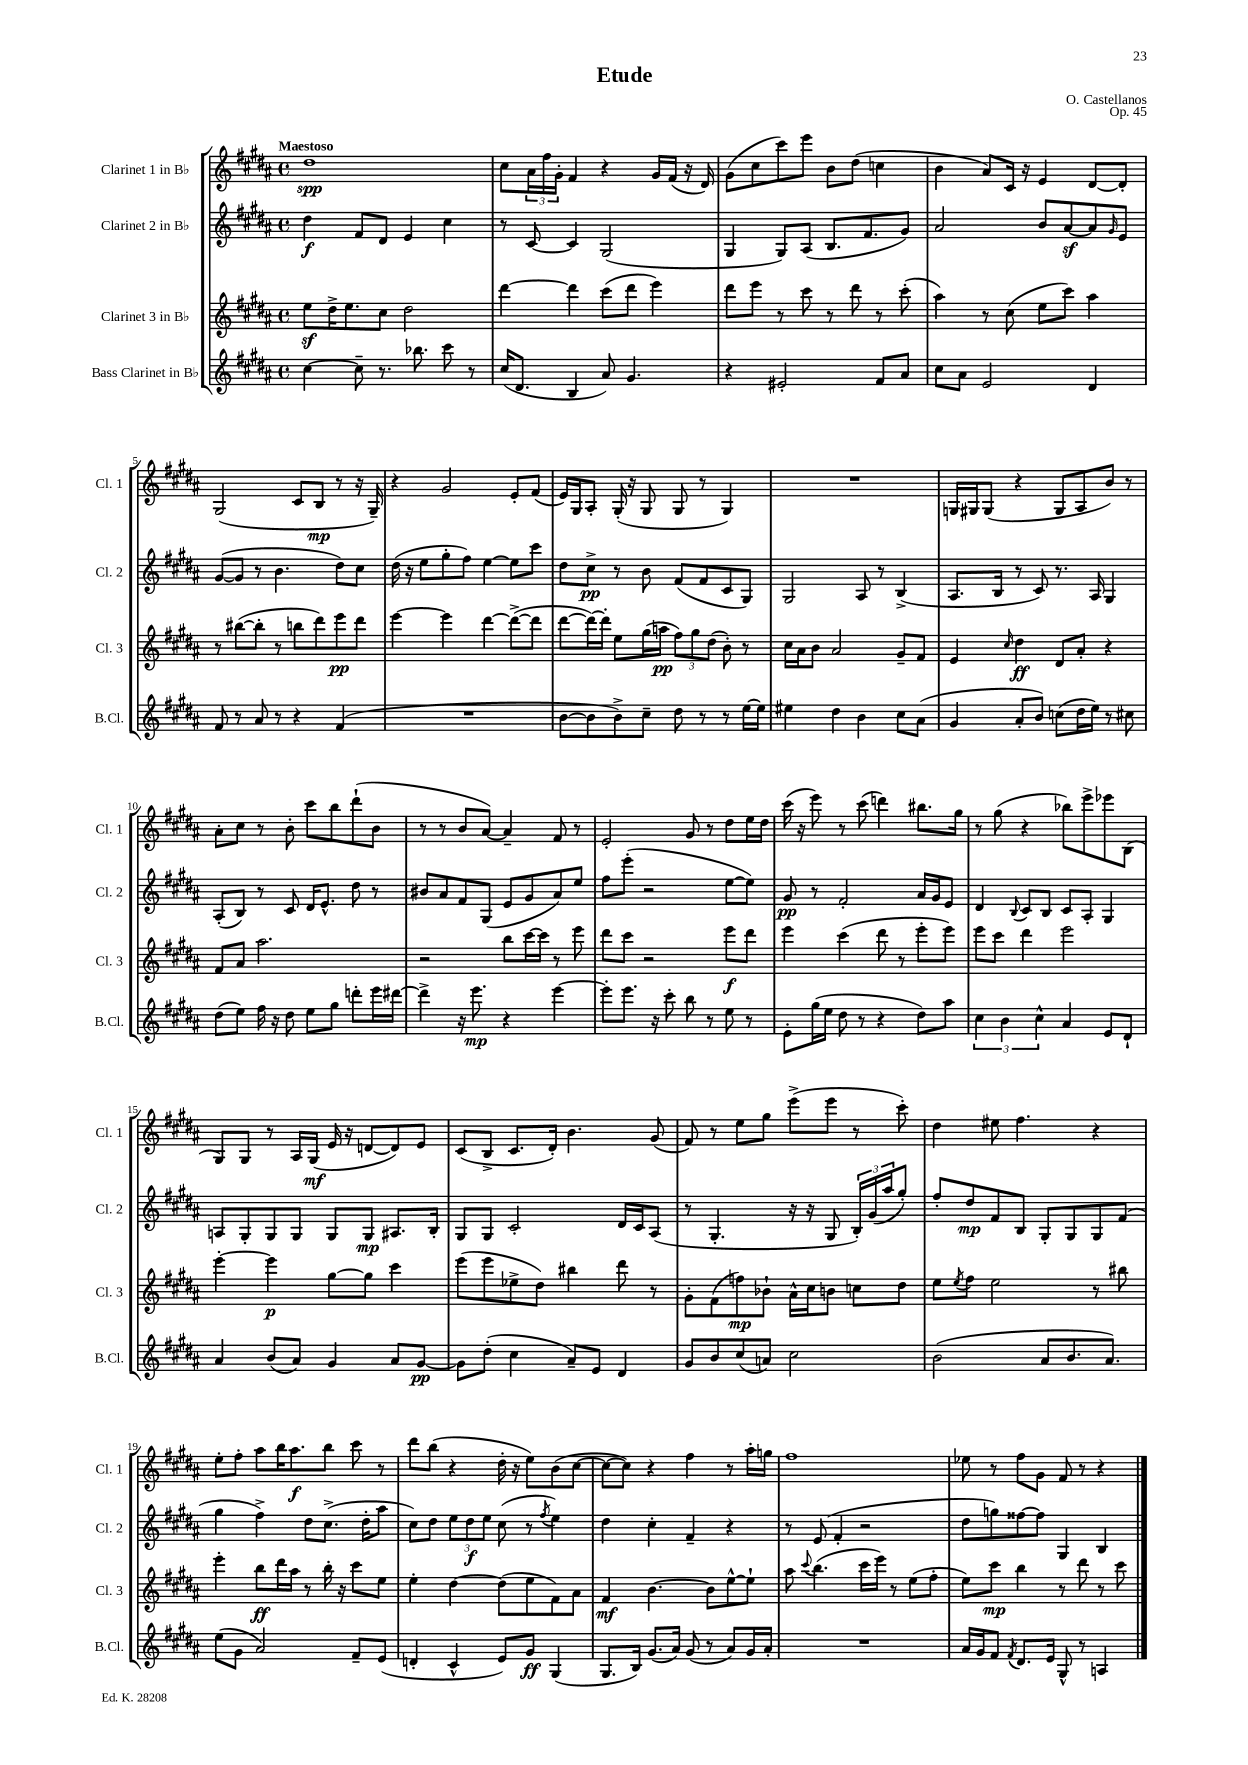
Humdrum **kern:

**kern	**kern	**kern	**kern
*staff4	*staff3	*staff2	*staff1
*clefG2	*clefG2	*clefG2	*clefG2
*k[f#c#g#d#a#]	*k[f#c#g#d#a#]	*k[f#c#g#d#a#]	*k[f#c#g#d#a#]
*M4/4	*M4/4	*M4/4	*M4/4
*met(c)	*met(c)	*met(c)	*met(c)
[4cc#	8ee	4dd#	1dd#
.	16dd#^	.	.
.	8.ee	.	.
8cc#~]	.	8f#	.
8.r	8cc#	8d#	.
.	2dd#	4e	.
8.bb-	.	.	.
8ccc#	.	4cc#	.
8r	.	.	.
=	=	=	=
(16cc#	[4ddd#	8r	8cc#
8.d#	.	.	.
.	.	[8c#	24a#
.	.	.	24ff#
.	.	.	24g#'
4B	4ddd#]	4c#]	4f#
8a#)	(8ccc#	(2G#	4r
4.g#	8ddd#	.	.
.	4eee)	.	16g#
.	.	.	(16f#
.	.	.	16r
.	.	.	16d#)
=	=	=	=
4r	8ddd#	4G#	(8g#
.	8eee	.	8cc#
2e#'	8r	8G#)	8ccc#)
.	8ccc#	(8A#	8eee
.	8r	8.B	8b
.	8ddd#	.	(8dd#
.	.	8.f#	.
8f#	8r	.	4cc
8a#	(8ccc#'	8g#)	.
=	=	=	=
8cc#	4aa#)	2a#	4b
8a#	.	.	.
2e	8r	.	8a#)
.	(8cc#	.	16c#
.	.	.	16r
.	8ee	8b	4e
.	8ccc#)	[8a#	.
4d#	4aa#	8a#]	[8d#
.	.	16qqg#	.
.	.	8e	8d#']
=	=	=	=
8f#	8r	([8g#	(2G#
8r	([8bb#	8g#]	.
8a#	8bb#']	8r	.
8r	8r	4.b	.
4r	8bb	.	8c#
.	8ddd#)	.	8B
(4f#	8eee	8dd#)	8r
.	8ddd#	8cc#	16r
.	.	.	16G#~)
=	=	=	=
1r	[4eee	(16dd#	4r
.	.	16r	.
.	.	8ee	.
.	4eee]	8gg#'	2g#
.	.	8ff#)	.
.	[4ddd#	[4ee	.
.	(8ddd#^_	8ee]	8e'
.	8ddd#]	8ccc#	(8f#
=	=	=	=
[8b	[8ddd#	8dd#	16e)
.	.	.	16G#
8b]	16ddd#_)	8cc#^	8A#'
.	16ddd#']	.	.
8b^)	8ee	8r	(16G#'
.	.	.	16r
8cc#~	(16gg#	8b	8G#
.	16aa	.	.
8dd#	12ff#)	(8f#	8G#
.	12gg#	.	.
8r	.	8f#	8r
.	(12dd#	.	.
8r	8b')	8c#	4G#)
[16ee	8r	8G#)	.
16ee]	.	.	.
=	=	=	=
4ee#	16cc#	2G#	1r
.	16a#	.	.
.	8b	.	.
4dd#	2a#	.	.
4b	.	8A#	.
.	.	8r	.
8cc#	8g#~	(4B^	.
(8a#	8f#	.	.
=	=	=	=
4g#	4e	8.A#	16G
.	.	.	16G#
.	.	.	(8G#
.	.	16B	.
.	16qqcc#	.	.
8a#'	4dd#	8r	4r
8b)	.	8c#)	.
(8cc	8d#	8.r	8G#
16dd#	8a#'	.	8A#
16ee)	.	16A#	.
8r	4r	4G#	8b)
8cc#	.	.	8r
=	=	=	=
(8dd#	8f#	(8A#'	8a#'
8ee)	8a#	8B)	8cc#
16ff#	2.aa#	8r	8r
16r	.	.	.
8dd#	.	8c#	8b'
8ee	.	16d#	8ccc#
.	.	8.e^^	.
8gg#	.	.	8bb
8ddd'	.	8dd#	(8ddd#`
16eee	.	8r	8b
[16ddd#	.	.	.
=	=	=	=
4ddd#^]	2r	8b#	8r
.	.	8a#	8r
16r	.	8f#	8b
8.eee	.	.	.
.	.	(8G#	[8a#)
4r	8bb	8e	4a#~]
.	[16ccc#	8g#	.
.	16ccc#]	.	.
[4eee	8r	8a#)	8f#
.	8eee	8ee	8r
=	=	=	=
8eee']	8ddd#	8ff#	2e'
8.eee	8ccc#	(8eee'	.
.	2r	2r	.
16r	.	.	.
8ccc#'	.	.	.
8bb	.	.	8g#
8r	.	.	8r
8ee	8eee	[8ee	8dd#
8r	8ddd#	8ee])	16ee
.	.	.	16dd#
=	=	=	=
8e'	4eee	8g#	(16ccc#
.	.	.	16r
(16gg#	.	8r	8eee)
16ee	.	.	.
8dd#	(4ccc#	2f#'	8r
8r	.	.	(8ccc#
4r	8ddd#	.	4ddd)
.	8r	.	.
8dd#)	8eee'	16a#	8.bb#
.	.	16g#	.
8aa#	8eee)	8e	.
.	.	.	16gg#
=	=	=	=
6cc#	8eee	4d#	8r
.	8ccc#	.	(8gg#
6b	.	.	.
.	.	8qqB	.
.	4ddd#	8c#	4r
6cc#^^	.	.	.
.	.	8B	.
4a#	2eee	8c#	8bb-)
.	.	8A#'	8eee^
8e	.	4G#	8eee-
8d#`	.	.	(8B
=	=	=	=
4a#	[4eee'	8A	8G#)
.	.	8G#'	8G#
(8b	4eee]	8G#	8r
8a#)	.	8G#	16A#
.	.	.	(16G#
4g#	[8gg#	8G#	16e
.	.	.	16r
.	8gg#]	8G#	[8d
8a#	4ccc#	8.A#	8d])
[8g#	.	.	8e
.	.	16B'	.
=	=	=	=
8g#]	(8eee	8G#	(8c#
(8dd#'	8eee	8G#	8B^
4cc#	8ee-^	2c#'	8.c#
.	8dd#)	.	.
.	.	.	16d#')
8a#~)	4bb#	.	4.b
8e	.	.	.
4d#	8ddd#	16d#	.
.	.	16c#	.
.	8r	(8A#	(8g#
=	=	=	=
8g#	8g#'	8r	8f#)
8b	(8f#	4.G#'	8r
(8cc#	8ff)	.	8ee
8a)	8b-`	.	8gg#
2cc#	16a#^^	16r	(8eee^
.	16cc#	16r	.
.	8b	8G#	8eee
.	8cc	24B')	8r
.	.	(24g#	.
.	.	24aa#	.
.	8dd#	8gg#')	8ccc#')
=	=	=	=
(2b	8ee	8ff#'	4dd#
.	8qee	.	.
.	8ff#	8dd#	.
.	2ee	8f#	8ee#
.	.	8B	4.ff#
8a#	.	8G#'	.
8.b	.	8G#	.
.	8r	8G#	4r
8.a#)	.	.	.
.	8bb#	(8f#	.
=	=	=	=
(8ee	4eee'	4gg#	8ee'
8g#	.	.	8ff#'
2a#)	8bb	4ff#^)	8aa#
.	16ddd#	.	16bb
.	16aa#	.	8.aa#
.	8r	8dd#	.
.	16bb'	(8.cc#^	8bb
.	16r	.	.
8f#~	8ccc#	.	8ccc#
.	.	16dd#'	.
(8e	8ee	8aa#	8r
=	=	=	=
4d'	4ee'	8cc#)	8ddd#
.	.	8dd#	(8bb
4c#^^	[4dd#	12ee	4r
.	.	12dd#	.
.	.	12ee	.
8e)	(8dd#]	(8cc#	16dd#'
.	.	.	16r
8g#	8ee	8r	8ee)
.	.	8qff#	.
(4G#	8f#)	4ee)	(8b
.	8a#	.	[8cc#
=	=	=	=
8.G#	4f#	4dd#	8cc#_
.	.	.	8cc#])
16B)	.	.	.
(8.g#	[4.b	4cc#'	4r
16a#)	.	.	.
(8g#	.	4f#~	4ff#
8r	8b]	.	.
8a#)	[8ee^^	4r	8r
16g#	8ee`]	.	16aa#'
16a#'	.	.	16gg
=	=	=	=
1r	8aa#	8r	1ff#
.	8qqccc#	.	.
.	(4.bb	(8e	.
.	.	4f#'	.
.	16ccc#	2r	.
.	16eee)	.	.
.	8r	.	.
.	(8ee	.	.
.	8ff#'	.	.
=	=	=	=
16a#	8ee)	8dd#	8ee-
16g#	.	.	.
8f#	8ccc#	8gg)	8r
8qf#	.	.	.
8.d#	4bb	[8ff##	8ff#
.	.	8ff##]	8g#
16e	.	.	.
8G#^^	8r	4G#	8f#
8r	8ddd#	.	8r
4A	8r	4B	4r
.	8ccc#	.	.
==	==	==	==
*-	*-	*-	*-
